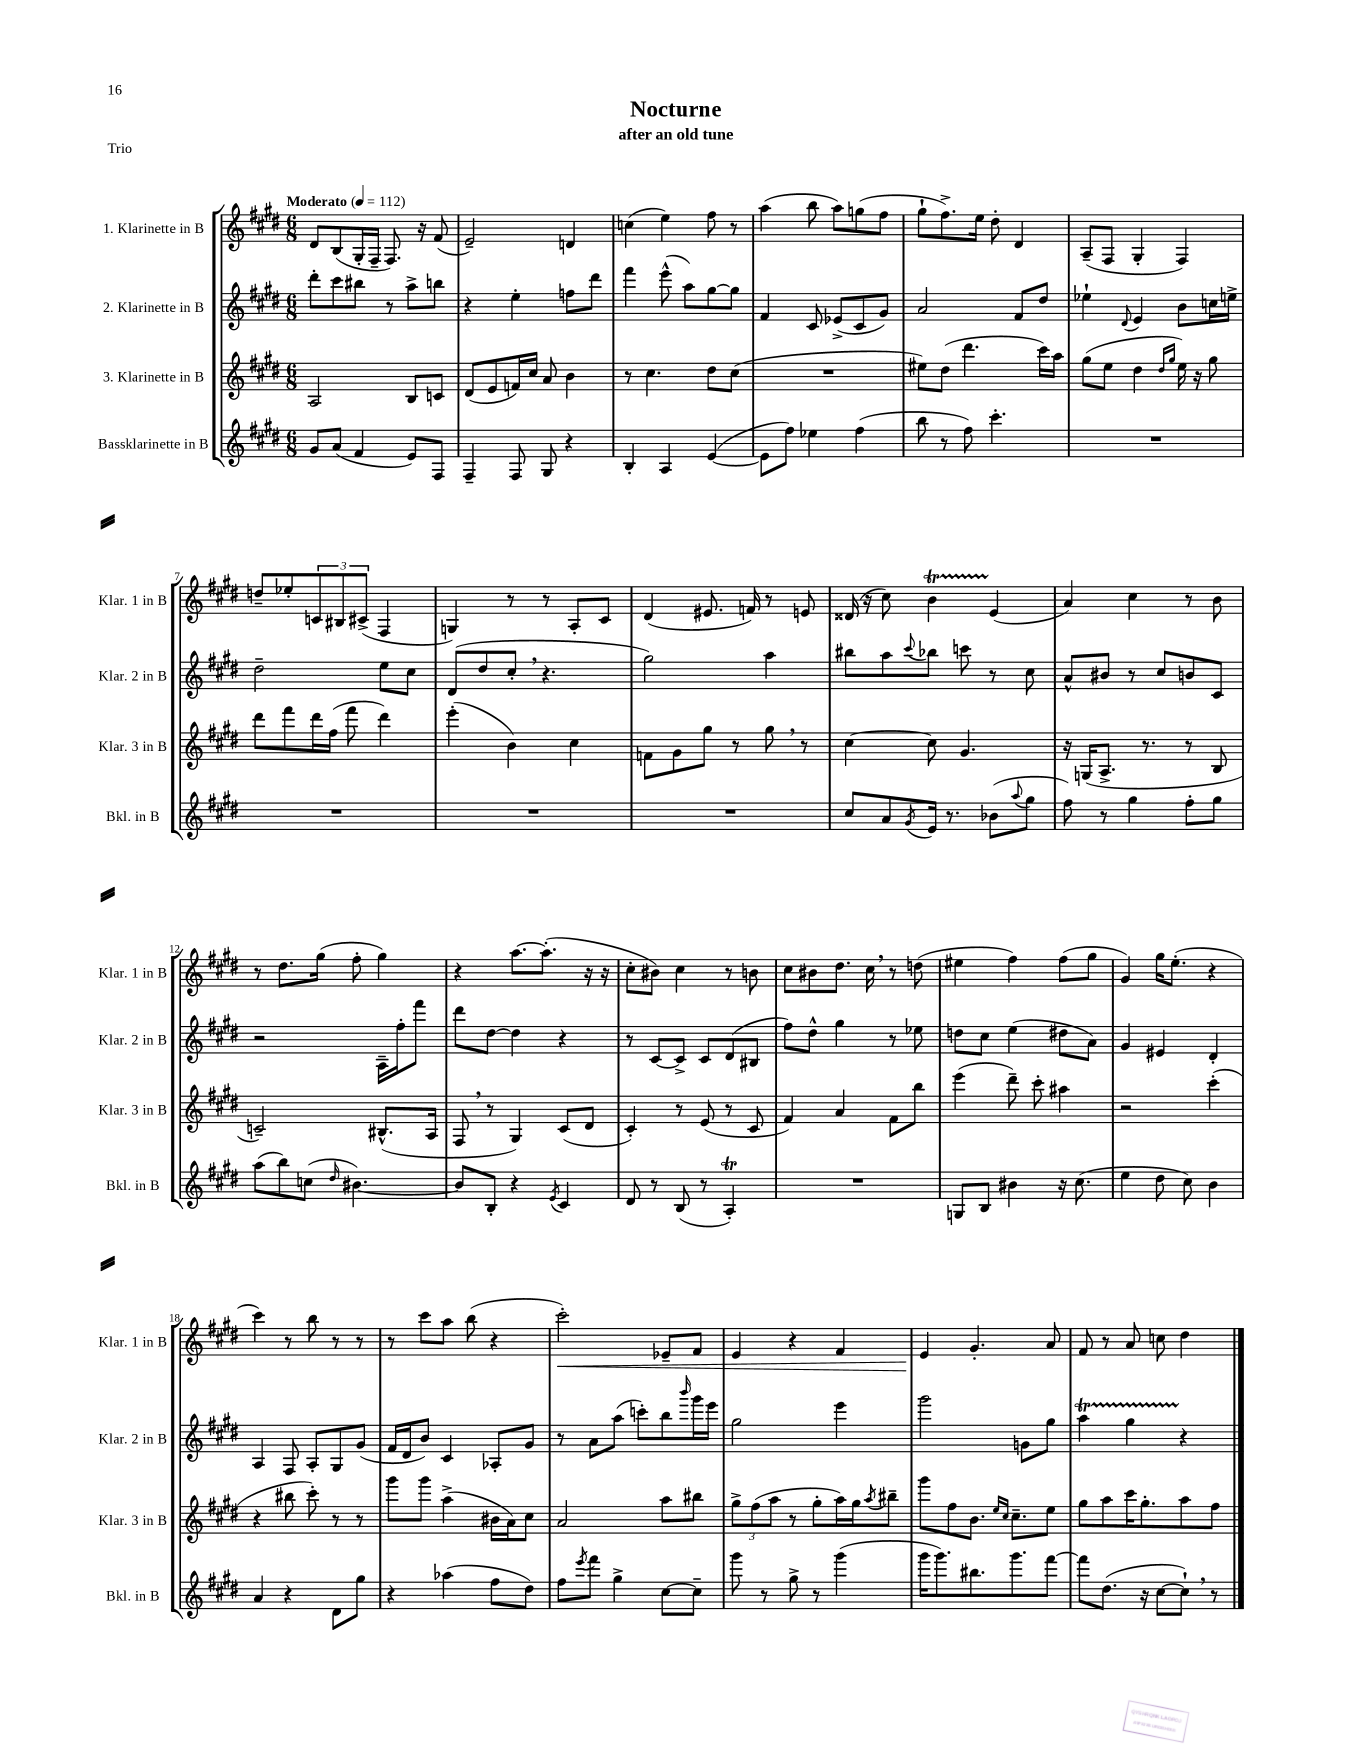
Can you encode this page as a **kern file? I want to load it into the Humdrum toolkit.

**kern	**kern	**kern	**kern
*staff4	*staff3	*staff2	*staff1
*clefG2	*clefG2	*clefG2	*clefG2
*k[f#c#g#d#]	*k[f#c#g#d#]	*k[f#c#g#d#]	*k[f#c#g#d#]
*M6/8	*M6/8	*M6/8	*M6/8
*MM112	*MM112	*MM112	*MM112
8g#	2A	8ddd#'	8d#
(8a	.	8ccc#	(8B
4f#	.	8bb#	16G#'
.	.	.	16F#~
.	.	8r	8.F#)
8e)	8B	8aa^	.
.	.	.	16r
8F#	8c	8bb	(8f#
=	=	=	=
4F#~	(8d#	4r	2e~)
.	8e	.	.
8F#	16f)	4ee'	.
.	16cc#	.	.
8G#	8a	.	.
4r	4b	8ff	4d
.	.	8ddd#	.
=	=	=	=
4B'	8r	4fff#	(4cc
.	4.cc#	.	.
4A	.	(8eee^^	4ee)
.	.	8aa)	.
([4e	8dd#	[8gg#	8ff#
.	(8cc#	8gg#]	8r
=	=	=	=
8e]	2.r	4f#	(4aa
8ff#)	.	.	.
4ee-	.	8c#	8bb
.	.	(8e-^	8aa)
(4ff#	.	8c#	(8gg
.	.	8g#)	8ff#
=	=	=	=
8bb	8ee#)	2a	8gg#`
8r	(8dd#	.	8.ff#^)
8ff#)	4.ddd#	.	.
.	.	.	16ee
4.ccc#'	.	.	8dd#'
.	.	8f#	4d#
.	16ccc#)	8dd#	.
.	16aa	.	.
=	=	=	=
2.r	(8gg#	4ee-`	(8A~
.	8ee	.	8F#
.	.	8qqd#	.
.	4dd#	4e	4G#'
.	16qqdd#	.	.
.	16qqgg#	.	.
.	16ee)	8b	4F#)
.	16r	.	.
.	8gg#	16cc	.
.	.	16ee^	.
=	=	=	=
2.r	8ddd#	2dd#~	8dd~
.	8fff#	.	8ee-'
.	16ddd#	.	12c
.	(16ff#	.	.
.	.	.	12B#
.	8fff#	.	.
.	.	.	(12c#^
.	4ddd#)	8ee	4F#
.	.	8cc#	.
=	=	=	=
2.r	(4eee'	(8d#	4G)
.	.	8dd#	.
.	4b)	8cc#'	8r
.	.	4.r	8r
.	4cc#	.	8A'
.	.	.	8c#
=	=	=	=
2.r	8f	2gg#)	(4d#
.	8g#	.	.
.	8gg#	.	8.e#
.	8r	.	.
.	.	.	16f)
.	8gg#	4aa	8r
.	8r	.	8e
=	=	=	=
8cc#	[4cc#	8bb#	(16d##
.	.	.	16r
8a	.	8aa	8cc#)
8qg#	.	8qqccc#	.
16e	8cc#]	8bb-	4b
8.r	.	.	.
.	4.g#	8ccc	.
(8b-	.	8r	(4e
8qqaa	.	.	.
8gg#	.	8cc#	.
=	=	=	=
8ff#)	16r	8a^^	4a)
.	(16G	.	.
8r	8.A^	8b#	.
4gg#	.	8r	4cc#
.	8.r	.	.
.	.	8cc#	.
8ff#'	8r	8b	8r
8gg#	8B	8c#	8b
=	=	=	=
(8aa	2c~)	2r	8r
8bb)	.	.	8.dd#
(8cc	.	.	.
.	.	.	(16gg#
16qqdd#	.	.	.
[4.b#)	.	.	8ff#'
.	(8.B#^^	16A~	4gg#)
.	.	16ff#'	.
.	.	8fff#	.
.	16A	.	.
=	=	=	=
8b#]	8F#	8ddd#	4r
8B'	8r	[8dd#	.
4r	4G#)	4dd#]	[8.aa
.	.	.	(8.aa']
8qe	.	.	.
4c#	(8c#	4r	.
.	8d#	.	16r
.	.	.	16r
=	=	=	=
8d#	4c#')	8r	8cc#'
8r	.	[8c#	8b#)
(8B	8r	8c#^]	4cc#
8r	(8e	8c#	.
4A')	8r	(8d#	8r
.	8c#	8B#	8b
=	=	=	=
2.r	4f#)	8ff#)	8cc#
.	.	8dd#^^	8b#
.	4a	4gg#	8.dd#
.	.	.	16cc#
.	8f#	8r	8r
.	8bb	8ee-	(8dd
=	=	=	=
8G	(4eee	8dd	4ee#
8B	.	8cc#	.
4b#	8ddd#~)	(4ee	4ff#)
.	8ccc#'	.	.
16r	4aa#	8dd#	(8ff#
(8.cc#	.	.	.
.	.	8a)	8gg#
=	=	=	=
4ee	2r	4g#	4g#)
8dd#	.	4e#	16gg#
.	.	.	(8.ee'
8cc#)	.	.	.
4b	(4ccc#'	4d#'	4r
=	=	=	=
4a	4r	4A	4ccc#)
4r	8bb#	8F#	8r
.	8ccc#')	8A'	8bb
8d#	8r	8G#	8r
8gg#	8r	(8g#	8r
=	=	=	=
4r	8ggg#	16f#	8r
.	.	16d#	.
.	8ggg#	8b)	8ccc#
(4aa-	(4aa^	4c#	8aa
.	.	.	(8bb
8ff#	16b#	8A-'	4r
.	16a)	.	.
8dd#)	8cc#	8g#	.
=	=	=	=
8ff#	2a	8r	2ccc#')
8qeee	.	.	.
8fff#	.	8a	.
4gg#^	.	(8aa	.
.	.	8ccc')	.
[8cc#	8aa	8bb	8e-~
.	.	16qqbbb	.
8cc#~]	8bb#	16ggg#	8f#
.	.	16eee	.
=	=	=	=
8ggg#	12gg#^	2gg#	4e
.	(12ff#	.	.
8r	.	.	.
.	12aa	.	.
8gg#^	8r	.	4r
8r	8gg#'	.	.
(4ggg#	16aa)	4eee	4f#
.	16gg#	.	.
.	8qaa	.	.
.	8bb#~	.	.
=	=	=	=
16ggg#	8ggg#	2ggg#	4e
8.ggg#)	.	.	.
.	8ff#	.	.
8.bb#	8.b	.	4.g#'
.	16qqee	.	.
.	16qqcc#	.	.
8.ggg#	8.cc#~	.	.
.	.	8g	.
[8fff#	8ee	8gg#	8a
=	=	=	=
8fff#]	8gg#	4aa	8f#
(8.dd#	8aa	.	8r
.	16ccc#	4gg#	8a
16r	8.gg#'	.	.
[8cc#	.	.	8cc
8cc#`])	8aa	4r	4dd#
8r	8ff#	.	.
==	==	==	==
*-	*-	*-	*-
